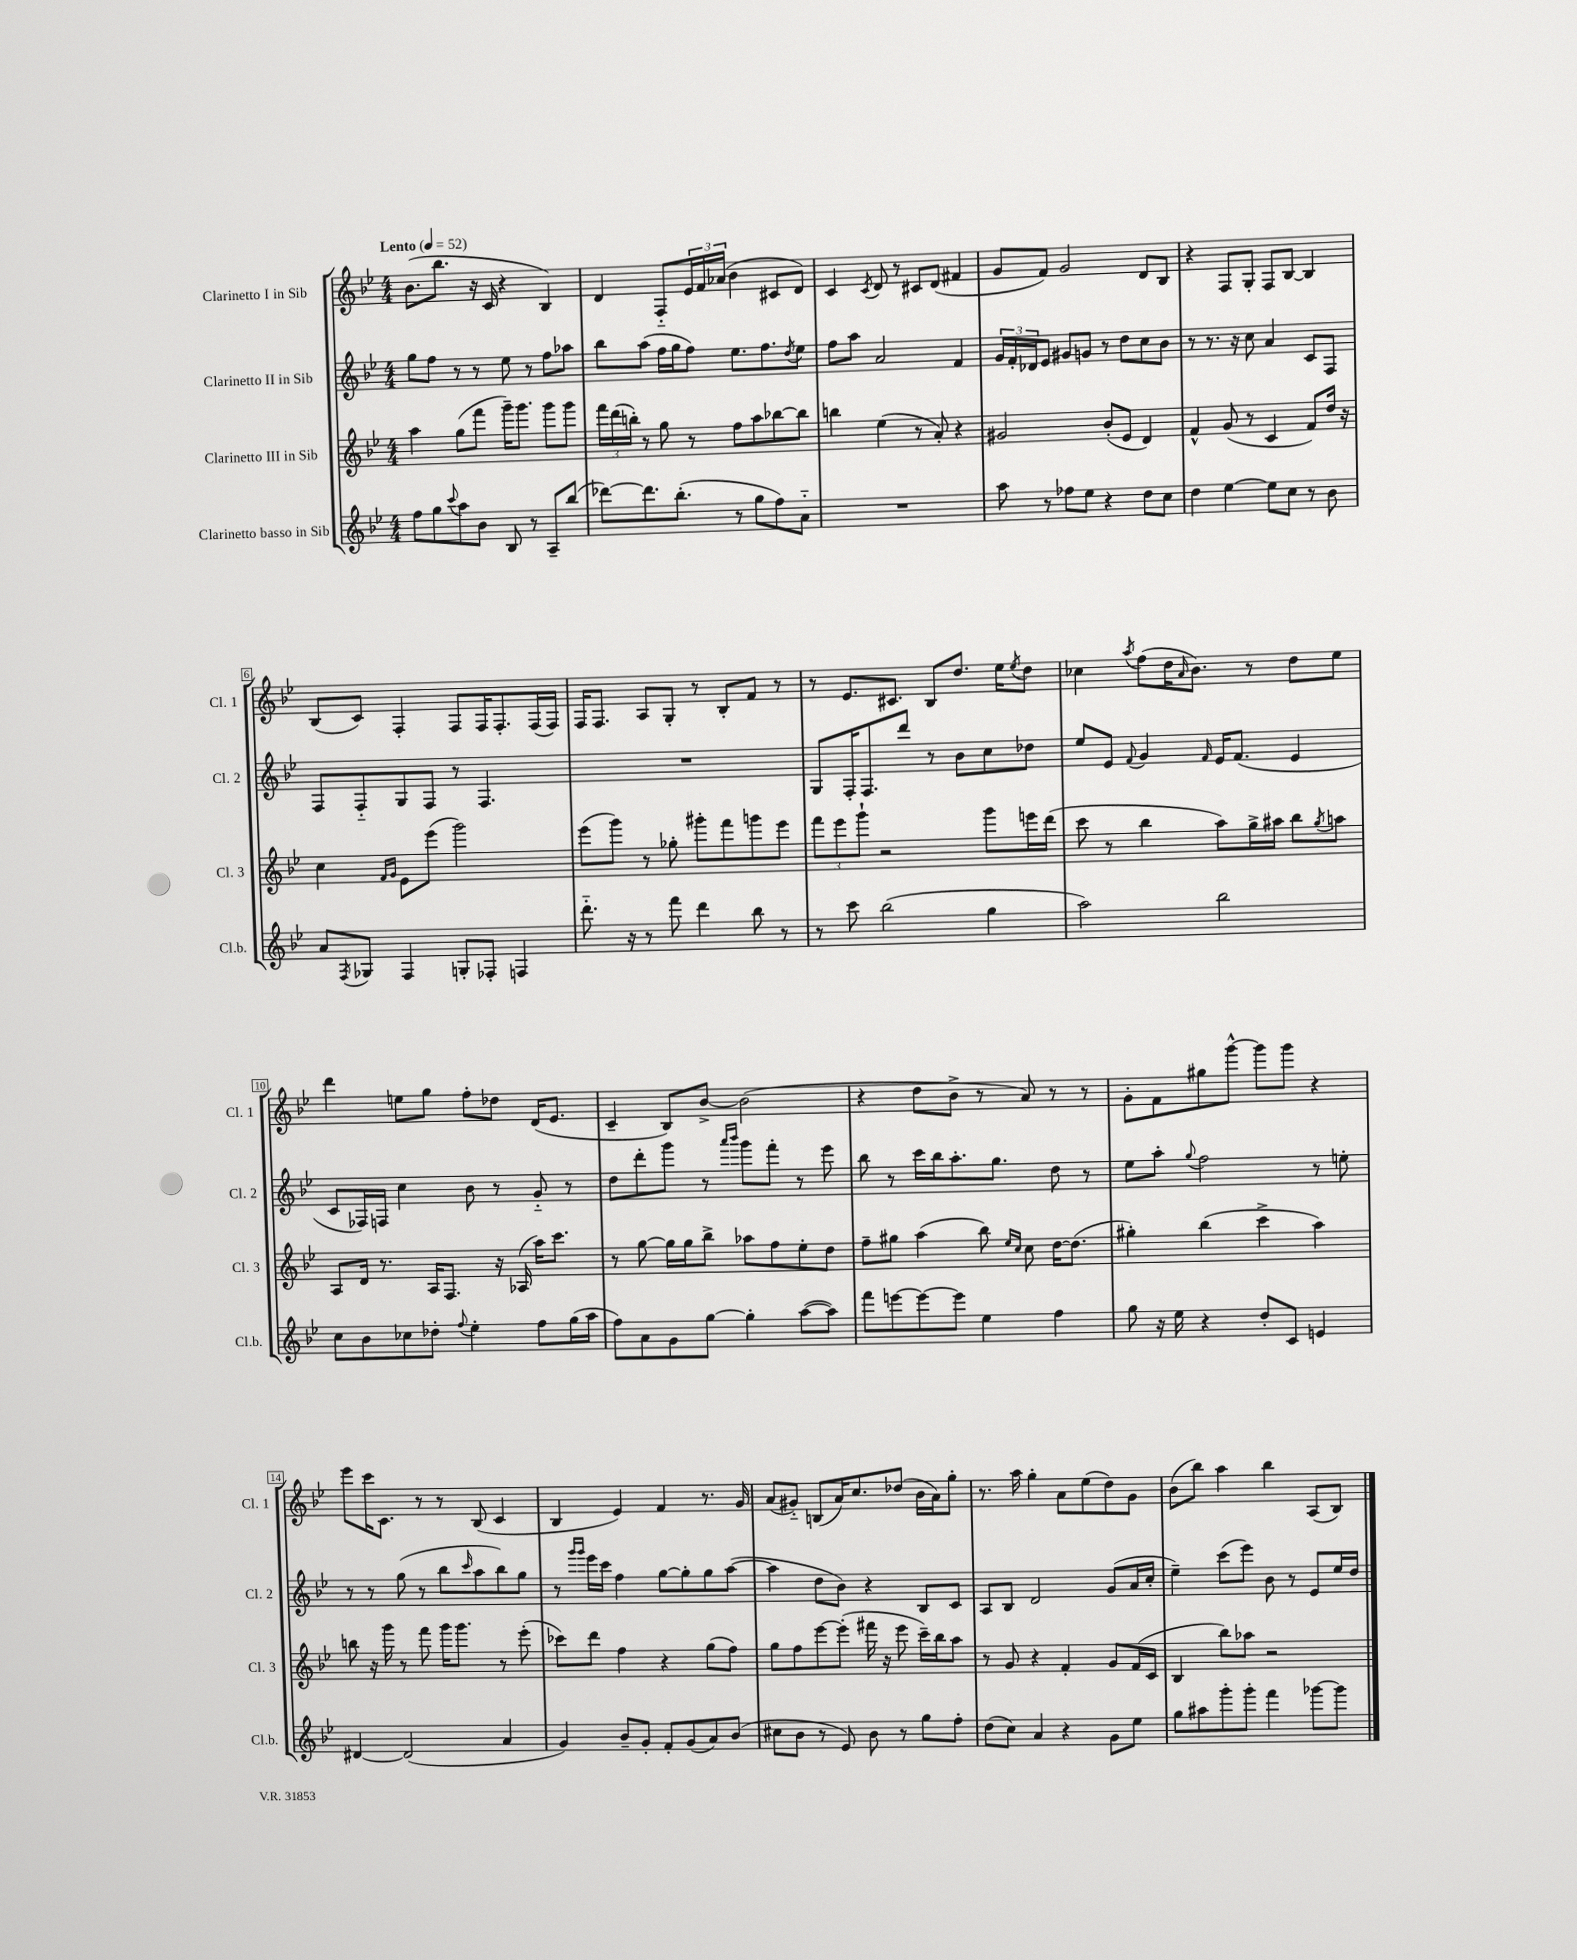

**kern	**kern	**kern	**kern
*staff4	*staff3	*staff2	*staff1
*clefG2	*clefG2	*clefG2	*clefG2
*k[b-e-]	*k[b-e-]	*k[b-e-]	*k[b-e-]
*M4/4	*M4/4	*M4/4	*M4/4
*MM52	*MM52	*MM52	*MM52
8ff	4aa	8gg	(8.b-
8gg	.	8ff	.
.	.	.	8.bb-
8qqccc	.	.	.
8aa	(8gg	8r	.
8b-	8fff	8r	16r
.	.	.	16c
8B-	16ggg~)	8ee-	4r
.	8.ggg	.	.
8r	.	8r	.
8A~	8ggg	8ff	4B-)
(8bb-	8ggg	8aa-	.
=	=	=	=
[8ddd-)	24fff	8bb-	4d
.	(24ddd	.	.
.	24bb')	.	.
8.ddd-]	8r	(8aa	.
.	8gg	16ff	8F'~
(8.bb-'	.	16gg	.
.	8r	8ff)	24e-
.	.	.	24f
.	.	.	(24a-
8r	8ff	8.ee-	4b-
8gg	8aa	.	.
.	.	8.ff	.
8ff)	[8bb-	.	8c#
.	.	8qdd	.
8a'~	8bb-]	8ee-	8d)
=	=	=	=
1r	4bb	8ff	4c
.	.	8aa	.
.	.	.	8qc
.	(4ee-	2a	8d
.	.	.	8r
.	8r	.	8c#
.	8a')	.	(8d
.	4r	4f	4f#
=	=	=	=
8aa	2g#	24g	8g
.	.	24f'	.
.	.	24d-	.
8r	.	8e-	8f)
8ff-	.	8g#	2g
8ee-	.	8g	.
4r	(8b-'	8r	.
.	8e-	8dd	.
8dd	4d)	8cc	8d
8cc	.	8b-	8B-
=	=	=	=
4dd	4f^^	8r	4r
.	.	8.r	.
[4ee-	(8g	.	8F
.	.	16r	.
.	8r	8cc	8G'
8ee-]	4c	4a	8F
8cc	.	.	[8B-
8r	8f)	8c	4B-]
8b-	16dd	8F	.
.	16r	.	.
=	=	=	=
8a	4cc	8F	(8B-
8qF	.	.	.
8G-	.	8F'~	8c)
.	16qqf	.	.
.	16qqg	.	.
4F	8e-	8G	4F'
.	(8eee-	8F	.
8G'	2ggg)	8r	8F
8F-'	.	4.F	16F
.	.	.	8.F'
4F	.	.	.
.	.	.	(16F
.	.	.	16F)
=	=	=	=
8.ddd'~	(8eee-	1r	16F
.	.	.	8.F
.	8ggg)	.	.
16r	.	.	.
8r	8r	.	8A
8fff	8gg-'	.	8G'
4ddd	8ggg#'	.	8r
.	8fff	.	8B-'
8bb-	8ggg	.	8f
8r	8eee-	.	8r
=	=	=	=
8r	12fff	8G	8r
.	12eee-	.	.
8ccc	.	16F'	8.e-
.	12ggg`	.	.
.	.	8.F	.
(2bb-	2r	.	.
.	.	.	8.c#
.	.	8ddd	.
.	.	8r	8B-
.	.	8b-	8.dd
4gg	8ggg	8cc	.
.	.	.	16ee-
.	.	.	8qee-
.	16eee	8dd-	8dd
.	(16ddd	.	.
=	=	=	=
2aa)	8ccc	8ee-	4cc-
.	8r	8e-	.
.	.	8qqf	8qaa
.	4bb-	4g	(8ff
.	.	.	16dd
.	.	.	16qqa
.	.	.	8.b-)
.	.	16qqf	.
2bb-	8aa)	16e-	.
.	.	(8.f	.
.	16gg^	.	8r
.	16aa#	.	.
.	8bb-	4e-	8dd
.	8qgg	.	.
.	8aa	.	8ee-
=	=	=	=
8cc	8A	8c	4ddd
8b-	16d	16F-)	.
.	8.r	16F	.
8cc-	.	4cc	8ee
8dd-'	16A	.	8gg
.	8.F	.	.
8qqff	.	.	.
4ee-'	.	8b-	8ff'
.	16r	8r	8dd-
.	(16A-	.	.
8ff	16aa)	8g'~	(16d
.	8.ccc	.	8.e-
(16gg	.	8r	.
16aa	.	.	.
=	=	=	=
8ff)	8r	8dd	4c~
8a	[8gg	8ddd'	.
8g	16gg]	8ggg	8B-)
.	16gg	.	.
[8gg	8bb-^	8r	[8b-^
.	.	16qqaaa	.
.	.	16qqbbb-	.
4gg']	8aa-	8ggg	(2b-]
.	8ff	8fff'	.
([8aa	8ee-'	8r	.
8aa])	8dd	8eee-	.
=	=	=	=
8fff	8ff~	8bb-	4r
[8eee	8gg#	8r	.
8eee_	(4aa	16ccc	8dd
.	.	16bb-	.
8eee]	.	8.aa'	8b-^
4ee-	8bb-)	.	8r
.	.	8.gg	.
.	16qqee-	.	.
.	16qqcc	.	.
.	8cc	.	8a)
4ff	[16dd	8dd	8r
.	(8.dd]	.	.
.	.	8r	8r
=	=	=	=
8gg	4gg#')	8ee-	8g'
16r	.	8aa'	8f
16ee-	.	.	.
.	.	8qqgg	.
4r	(4bb-	2ff	8gg#
.	.	.	[8ggg^^
8dd'	4ccc^	.	8ggg]
8c	.	.	8ggg
4e	4aa)	8r	4r
.	.	8ee'	.
=	=	=	=
[4d#	8bb	8r	8eee-
.	16r	8r	16ccc
.	16ggg	.	8.c
(2d#]	8r	(8gg	.
.	8fff	8r	8r
.	16ggg	8bb-	8r
.	8.ggg	.	.
.	.	16qqccc	.
.	.	8aa	(8B-
4a	8r	8bb-)	4c
.	(8eee-'	8gg	.
=	=	=	=
4g)	8ccc-)	8r	4B-
.	.	16qqggg	.
.	.	16qqggg	.
.	8ddd	16eee-	.
.	.	16ccc	.
8b-~	4ff	4ff	4e-)
8g'	.	.	.
8f'	4r	[8gg	4f
(8g	.	8gg']	.
8a)	(8gg	8gg	8.r
(8b-	8ff)	([8aa	.
.	.	.	16g
=	=	=	=
8cc#	8gg	4aa]	(8a
8b-	8ff	.	8g#'~)
8r	[8eee-	8dd	(8B
8e-)	(8eee-']	8b-)	16a)
.	.	.	8.cc
8b-	16fff#	4r	.
.	16r	.	.
8r	8eee-	.	(8dd-
8gg	16ccc~)	8B-	16b-
.	16bb-	.	16a)
8ff'	8aa	8c	8gg'
=	=	=	=
(8dd	8r	8A	8.r
8cc)	8g	8B-	.
.	.	.	16aa
4a	4r	2d	4gg'
4r	4f'	.	8a
.	.	.	(8ee-
8g	8g	(8g	8dd)
8ee-	(16f	16a	8g
.	16c	16cc'	.
=	=	=	=
8gg	4B-	4ee-~)	(8b-
8aa#	.	.	8bb-)
8ggg'	8bb-)	(8ccc	4aa
8ggg'	8aa-	8eee-)	.
4fff	2r	8b-	4bb-
.	.	8r	.
[8ggg-	.	8e-	(8A
8ggg-]	.	16ee-	8B-)
.	.	16dd	.
==	==	==	==
*-	*-	*-	*-
